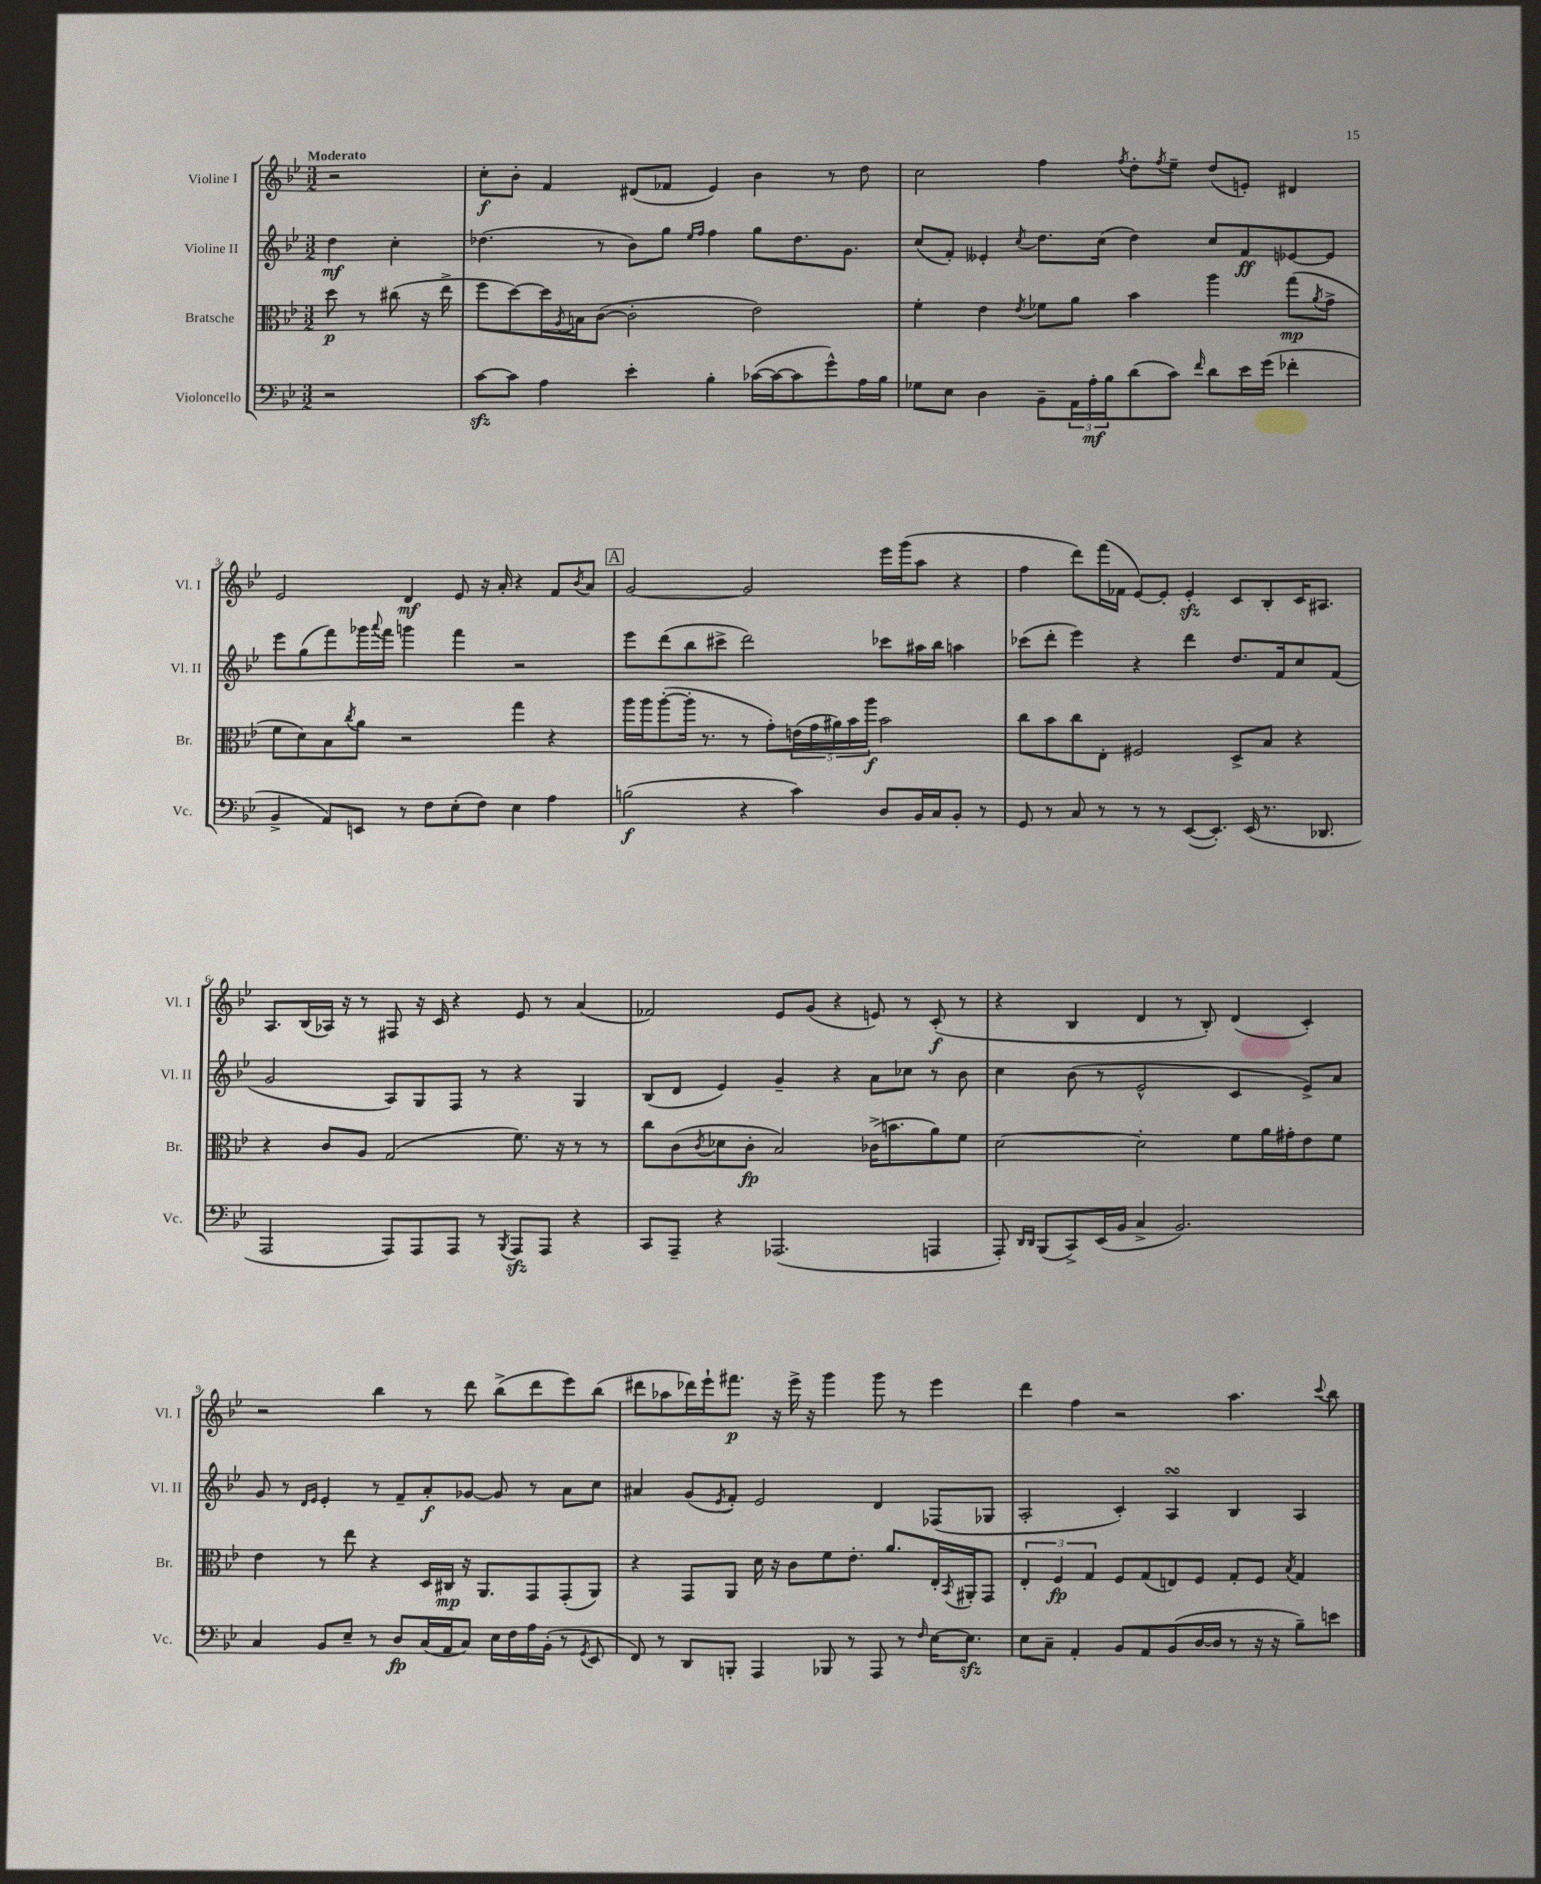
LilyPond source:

<<
\new StaffGroup <<
\new Staff = "s0" \with { instrumentName = "Violine I" shortInstrumentName = "Vl. I" } {
    \clef treble \key bes \major \numericTimeSignature \time 3/2 \partial 2 \tempo "Moderato"
    r2 |
    c''8-.\f bes'8-. f'4 dis'8( fes'8 ees'4) bes'4 r8 d''8 |
    c''2 f''4 \acciaccatura { f''8 } d''8-. \acciaccatura { f''8 } ees''8-- d''8( e'8-.) dis'4 |
    ees'2 d'4\mf ees'8 r16 a'16-. r4 f'8 \acciaccatura { bes'8 } a'8 |
    \mark \markup { \box "A" } g'2~ g'2 ees'''16 g'''16( a''8 r4 |
    f''4 d'''8) f'''16( fes'16 ees'8~) ees'8-. ees'4-.\sfz c'8 bes8-. c'16 ais8. |
    a8. bes16( aes16) r16 r8 fis8 r16 c'16 r4 ees'8 r8 a'4( |
    fes'2) ees'8 g'8( r4 e'8) r8 c'8-.\f( r8 |
    r4 bes4 d'4 r8 bes8-.) d'4( c'4-.) |
    r2 bes''4 r8 d'''8 bes''8->( d'''8 ees'''8) bes''8( |
    dis'''8 aes''8 des'''16) ees'''16-! fis'''8.\p r16 ees'''16-> r16 g'''4 g'''8 r8 ees'''4 |
    d'''4 f''4 r2 a''4. \appoggiatura { c'''8 } bes''8 \bar "|." |
}
\new Staff = "s1" \with { instrumentName = "Violine II" shortInstrumentName = "Vl. II" } {
    \clef treble \key bes \major \numericTimeSignature \time 3/2 \partial 2
    d''4\mf c''4-. |
    des''4.( r8 bes'8) g''8 \grace { ees''16 f''16 } f''4 g''8 des''8. g'8. |
    c''8( f'8-.) eeses'4-. \acciaccatura { c''8 } d''8. c''16( d''4) c''8 f'8\ff ees'8~ ees'8 |
    ees'''8 g''8( f'''8) ges'''16 \appoggiatura { a'''8 } f'''16 g'''4 f'''4 r2 |
    \mark \markup { \box "A" } ees'''8 d'''8( bes''8 cis'''8-> d'''2) ces'''8 ais''16 bes''16 a''4 |
    ces'''8( d'''8-. ees'''4) r4 d'''4 d''8. f'16 c''8 f'8( |
    g'2 a8) g8 f8 r8 r4 g4 |
    bes8( d'8 ees'4) g'4-- r4 a'8 ces''8 r8 bes'8 |
    c''4 bes'8( r8 ees'2-^ c'4 ees'8->) a'8 |
    g'8 r8 \grace { d'16 ees'16 } ees'4-. r8 f'8-- a'8-.\f ges'8~ ges'8 r8 a'8 c''8 |
    ais'4 g'8( \acciaccatura { ees'8 } f'8-.) ees'2 d'4 fes8( ges8 |
    a2-. c'4-.) a4\turn bes4 a4 \bar "|." |
}
\new Staff = "s2" \with { instrumentName = "Bratsche" shortInstrumentName = "Br." } {
    \clef alto \key bes \major \numericTimeSignature \time 3/2 \partial 2
    d''8\p r8 cis''8( r16 ees''16-> |
    f''8 d''8~) d''16 \acciaccatura { a8 } b16 c'8~( c'2-. ees'2) |
    f'4-. ees'4 \acciaccatura { ees'8 } fes'8 a'8 bes'4 a''4 g''8\mp( \acciaccatura { a'8 } g'8-> |
    f'8 d'8) bes8 \acciaccatura { c''8 } a'8 r2 g''4 r4 |
    \mark \markup { \box "A" } a''16 a''16 a''8~-.( a''16-. r8. r8 g'8-.) \tuplet 5/4 { e'16( g'16 ais'16) bes'16 a''16\f } bes'2 |
    c''8 bes'8 c''8 ees8-. fis2 d8-> bes8 r4 |
    r4 c'8 a8 g2( f'8.) r16 r8 r8 |
    c''8 c'8( \acciaccatura { c'8 } des'8 c'8-.\fp bes2) ces'16->( b'8. a'8) f'8 |
    d'2~ d'2-. f'8 a'16 gis'16-. ees'8 f'8 |
    ees'4 r8 ees''8 r4 d16 cis16\mp r16 a,8. g,8 g,8-.( a,8) |
    r4 g,8 a,8 d'16 r16 c'8 f'8 ees'8.-. a'8. ees16-. \acciaccatura { bes,8 } ais,16-. g,8 |
    \tuplet 3/2 { ees4-. f4\fp g4 } f8 g8( e8) f8 g8-. f8 \acciaccatura { bes8 } g4 \bar "|." |
}
\new Staff = "s3" \with { instrumentName = "Violoncello" shortInstrumentName = "Vc." } {
    \clef bass \key bes \major \numericTimeSignature \time 3/2 \partial 2
    r2 |
    c'8~\sfz c'8 a4 ees'4-. bes4-. ces'16~( ces'16~ ces'8 g'8-^) a16 bes16 |
    ges8 ees8 d4 bes,8-- \tuplet 3/2 { a,16 a16-.\mf bes16 } d'8( c'8) \grace { f'16 } d'8 ees'16 g'16( fes'4-. |
    bes,4-> a,8) e,8 r8 f8 ees8-.( f8) ees4 a4 |
    \mark \markup { \box "A" } b2\f( r4 c'4) d8 bes,16 c16 bes,8-. r8 |
    g,8 r8 c8 r8 r8 r8 ees,8~( ees,8.-.) ees,16( r8. des,8. |
    a,,2 a,,8) a,,8 a,,8 r8 \acciaccatura { bes,,8 } a,,8\sfz a,,8 r4 |
    c,8 a,,8-- r4 aes,,2.( a,,4 |
    a,,8-.) \grace { d,16 d,16 } bes,,8( c,8->) ees,16( bes,16 c4-> bes,2.) |
    c4 bes,8 ees8-- r8 d8\fp c16( a,16 c8) ees16 f16 a16 bes,16-.( r8 \acciaccatura { g,8 } ees,8 |
    f,8) r8 d,8 b,,8-. a,,4 bes,,8 r8 a,,8 r8 \grace { f16 } ees16~ ees8.\sfz |
    ees8 c8-- a,4-. bes,8 a,8 bes,8( d16~ d16 r8 r16 r16 bes8--) e'8 \bar "|." |
}
>>
>>
